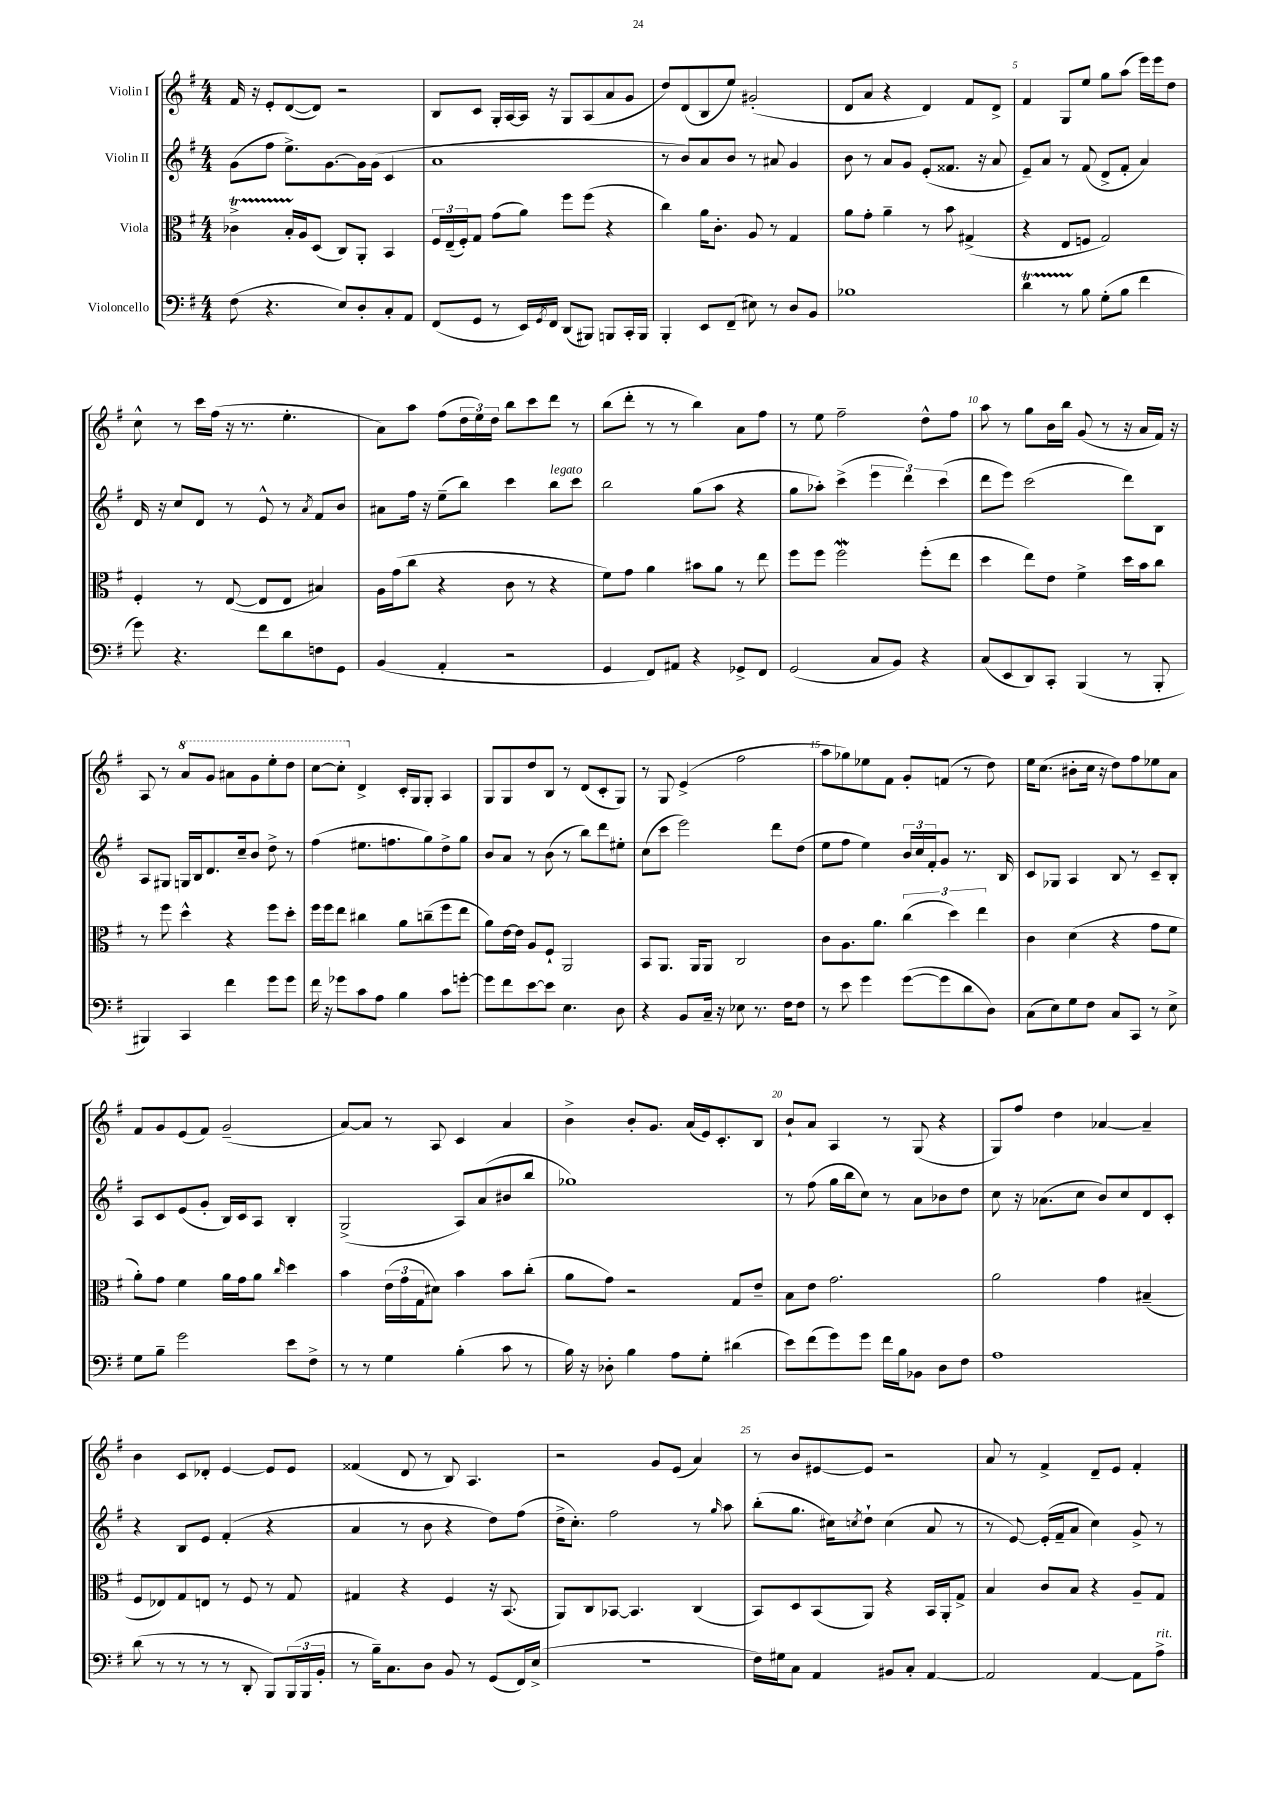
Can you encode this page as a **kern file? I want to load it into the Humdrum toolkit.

**kern	**kern	**kern	**kern
*staff4	*staff3	*staff2	*staff1
*clefF4	*clefC3	*clefG2	*clefG2
*k[f#]	*k[f#]	*k[f#]	*k[f#]
*M4/4	*M4/4	*M4/4	*M4/4
(8F#	4c-^	(8g	16f#
.	.	.	16r
4.r	.	8ff#	8e'
.	16B'	8.ee^)	([8d
.	16A	.	.
.	(8D	.	8d])
.	.	[8.g	.
8E)	8C)	.	2r
8D'	8AA'	16g]	.
.	.	(16g	.
8C'	4BB	4c	.
8AA	.	.	.
=	=	=	=
(8FF#	24F#	1a	8B
.	(24E~	.	.
.	24F#')	.	.
8GG	8G	.	8c
8r	(8g	.	16G'
.	.	.	[16A
16EE)	8a)	.	16A]
8qGG	.	.	.
16FF#	.	.	16r
(8DD	8ff#	.	8G
8BBB#)	(8ff#	.	(8A
8BBB	4r	.	8a
16CC'	.	.	8g
16BBB	.	.	.
=	=	=	=
4BBB'	4cc)	8r	8dd)
.	.	8b)	(8d
8EE	16a	8a	8B
.	8.c'	.	.
(8FF#~	.	8b	8ee)
8E#)	8A	8r	(2g#'
8r	8r	8a#	.
8D	4G	4g	.
8BB	.	.	.
=	=	=	=
1B-	8a	8b	8d
.	8g'	8r	8a
.	4a~	8a	4r
.	.	8g	.
.	8r	(8e'	4d)
.	8b	8.f##	.
.	(4G#^	.	8f#
.	.	16r	.
.	.	8a	8d^
=	=	=	=
4d	4r	8e~)	4f#
.	.	8a	.
8r	8E	8r	8G
8B	8F	(8f#	8ee
(8G'	2G)	8d^	8gg
8B	.	8f#'	(8aa
4f#	.	4a)	16eee)
.	.	.	16eee
.	.	.	8dd
=	=	=	=
8g)	4F#'	16d	8cc^^
.	.	16r	.
4.r	.	8cc	8r
.	8r	8d	16ccc
.	.	.	(16ff#
.	([8E	8r	16r
.	.	.	8.r
8f#	8E]	8e^^	.
8d	8E	8r	4.ee'
.	.	8qa	.
8F	4B#)	8f#	.
8GG	.	8b	.
=	=	=	=
(4BB	16A	8a#	8a)
.	(16g	.	.
.	8cc	16ff#	8aa
.	.	16r	.
4AA'	4r	(8ee~	(8ff#
.	.	8bb)	24dd
.	.	.	24ee)
.	.	.	24dd
2r	8c	4ccc	8bb
.	8r	.	8ccc
.	4r	8bb	8ddd
.	.	8ccc	8r
=	=	=	=
4GG	8f#)	2bb	(8bb
.	8g	.	8ddd'
8FF#)	4a	.	8r
8AA#	.	.	8r
4r	8b#	(8gg	4bb)
.	8a	8aa	.
8GG-^	8r	4r	8a
8FF#	8ee	.	8ff#
=	=	=	=
(2GG	8ff#	8gg	8r
.	8ff#	8aa-')	8ee
.	2ff#	(4ccc^	2ff#~
8C	.	6eee	.
8BB)	.	.	.
.	.	6ddd)	.
4r	(8ff#'	.	8dd^^
.	.	(6ccc	.
.	8ee	.	8ff#
=	=	=	=
(8C	4dd	8ddd	8aa
8EE	.	8eee)	8r
8DD)	8ee)	(2ccc	8gg
8CC'	8e	.	16b
.	.	.	16bb
(4BBB	4f#^	.	(8g
.	.	.	8r
8r	16dd	8ddd)	16r
.	16b	.	16a
8BBB'	8cc	8B	16f#)
.	.	.	16r
=	=	=	=
4BBB#)	8r	8A	8A
.	8ff#	8G#	8r
4CC	4dd^^	16G	8aa
.	.	16B	.
.	.	8.d	8gg
4f#	4r	.	8aa#
.	.	16cc~	.
.	.	8b	8gg
8g	8ff#	8dd^	8eee'
8g	8dd'	8r	8ddd
=	=	=	=
16f#	16ff#	(4ff#	[8ccc
16r	16ff#	.	.
8g-	8ee	.	8ccc']
8c	4cc#	8.ee#	4d^
8A	.	.	.
.	.	8.ff	.
4B	8a	.	16c'
.	.	.	16G
.	(8cc~	8gg)	8G'
8c	8ff#	8dd^	4A
[8g'	8ee	8gg	.
=	=	=	=
8g]	8a)	8b	8G
8f#	[16e	8a	8G
.	16e]	.	.
[8e	8A	8r	8dd
8e]	8F#`	(8b	8B
4.E	2AA	8r	8r
.	.	8bb)	(8d
.	.	8ddd	8c'
8D	.	8ee#'	8G)
=	=	=	=
4r	8BB	(8cc	8r
.	8.AA	8ccc	8G
8BB	.	2eee)	(4e^
.	16AA	.	.
16C~	8AA	.	.
16r	.	.	.
8E-	2C	.	2ff#
8.r	.	.	.
.	.	8ddd	.
16F#	.	.	.
8F#	.	(8dd	.
=	=	=	=
8r	8c	8ee	8aa
8e	8.A	8ff#	8gg-)
4g	.	4ee)	8ee-
.	8.a	.	.
.	.	.	8f#
([8g	(6cc	24b	8g'
.	.	24cc	.
.	.	24f#'	.
8g]	.	8g	(8f
.	6dd)	.	.
8d	.	8.r	8r
.	6ee	.	.
8D)	.	.	8dd)
.	.	16B	.
=	=	=	=
(8C	4c	8c	16ee
.	.	.	(8.cc
8E)	.	8G-	.
8G	(4d	4A	8b#'
8F#	.	.	16cc
.	.	.	16r
8C	4r	8B	8dd)
8CC	.	8r	8ff#
8r	8g	8c~	8ee-
8E^	8f#	8B'	8a
=	=	=	=
8G	8a')	8A	8f#
8B~	8g	8c	8g
2g	4f#	(8e	(8e
.	.	8g'	8f#)
.	16a	16B)	(2g~
.	16g	16c	.
.	8a	8A	.
.	16qqcc	.	.
8e	4dd	4B'	.
8F#^	.	.	.
=	=	=	=
8r	4b	(2G^	[8a)
8r	.	.	8a]
4G	(24e	.	8r
.	24g	.	.
.	24G	.	.
.	8d#)	.	8A
(4B'	4b	8A)	4c
.	.	(8a	.
8c	8b	8b#	4a
8r	(8cc'	8bb	.
=	=	=	=
16B)	8a	1gg-)	4b^
16r	.	.	.
8D-'	8g)	.	.
4B	2r	.	8b'
.	.	.	8.g
8A	.	.	.
.	.	.	(16a
8G'	.	.	16e)
.	.	.	8.c'
(4d#	8G	.	.
.	8e~	.	8B
=	=	=	=
8e)	8B	8r	8b`
(8f#	8e	(8ff#	8a
8g)	2.g	16gg	4A
.	.	16bb	.
8g	.	8cc)	.
16f#	.	8r	8r
16B	.	.	.
8BB-	.	8a	(8G
8D	.	8b-	4r
8F#	.	8dd	.
=	=	=	=
1A	2a	8cc	8G)
.	.	16r	8ff#
.	.	(8.a-	.
.	.	.	4dd
.	.	8cc	.
.	4g	8b)	[4a-
.	.	8cc	.
.	(4B#~	8d	4a-~]
.	.	8c'	.
=	=	=	=
(8d	8F#	4r	4b
8r	8E-)	.	.
8r	8G	8B	8c
8r	8E	8e	8d-'
8r	8r	(4f#'	[4e
8DD'	8F#	.	.
8BBB)	8r	4r	8e]
(24BBB	8G	.	8e
24BBB	.	.	.
24BB'	.	.	.
=	=	=	=
8r	4G#	4a	(4f##
16B~)	.	.	.
8.C	.	.	.
.	4r	8r	8d
8D	.	8b	8r
8BB	4F#	4r	8B)
8r	.	.	4.A
(8GG	16r	8dd)	.
.	(8.BB	.	.
16FF#)	.	(8ff#	.
(16E^	.	.	.
=	=	=	=
1r	8AA)	16dd^	2r
.	.	8.cc')	.
.	8C	.	.
.	[8BB-	2ff#	.
.	4.BB-]	.	.
.	.	.	8g
.	.	.	(8e
.	(4C	8r	4a)
.	.	16qqgg	.
.	.	8aa	.
=	=	=	=
16F#)	8BB)	(8bb'	8r
16G#	.	.	.
8C	8D	8.gg	8b
4AA	(8BB	.	[8e#
.	.	16cc#)	.
.	.	8qcc	.
.	8AA)	8dd`	8e#]
8BB#	4r	(4cc	2r
8C'	.	.	.
[4AA	16BB	8a	.
.	16AA'	.	.
.	8G^	8r	.
=	=	=	=
2AA]	4B	8r	8a
.	.	[8e)	8r
.	8c	(16e']	4f#^
.	.	16f#~	.
.	8B	8a	.
[4AA	4r	4cc)	8d~
.	.	.	8e
8AA]	8A~	8g^	4f#'
8A^	8G	8r	.
==	==	==	==
*-	*-	*-	*-
